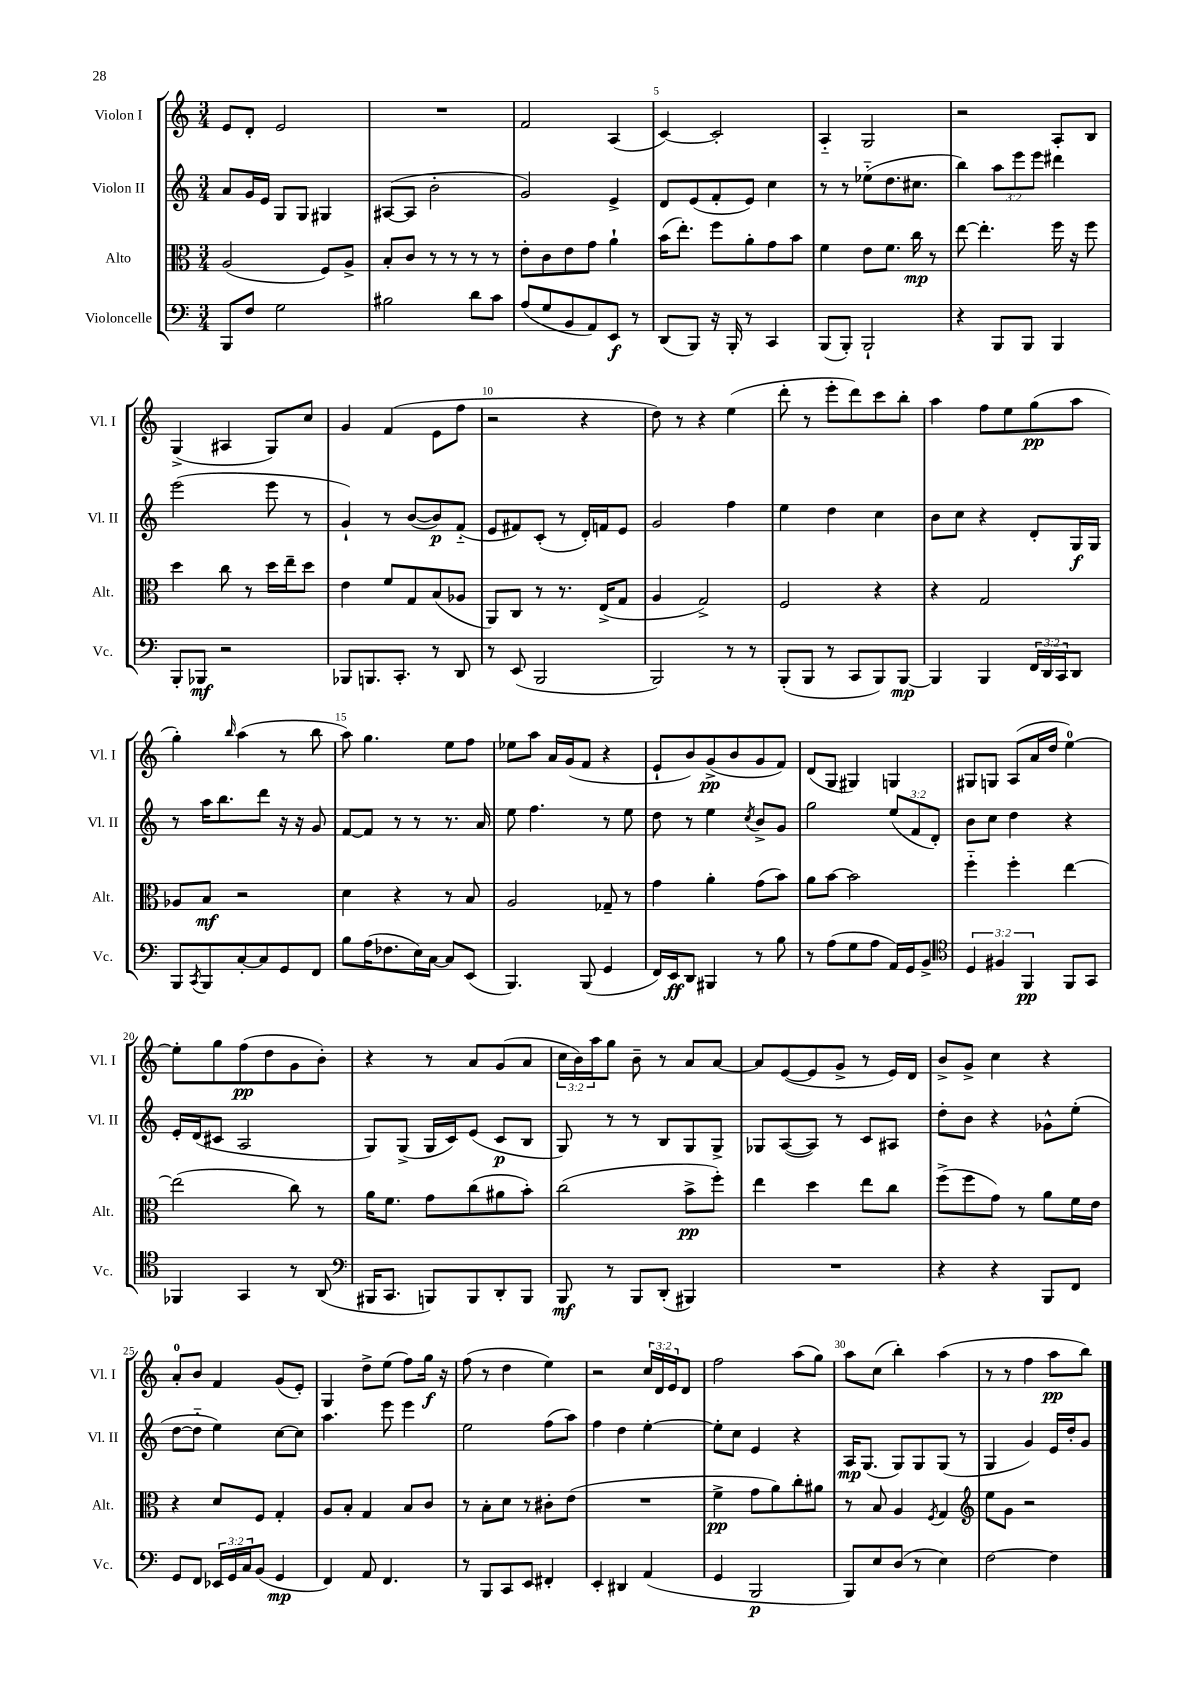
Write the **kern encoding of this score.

**kern	**dynam	**kern	**dynam	**kern	**dynam	**kern	**dynam
*part4	*part4	*part3	*part3	*part2	*part2	*part1	*part1
*staff4	*staff4	*staff3	*staff3	*staff2	*staff2	*staff1	*staff1
*I"Violoncelle	*	*I"Alto	*	*I"Violon II	*	*I"Violon I	*
*I'Vc.	*	*I'Alt.	*	*I'Vl. II	*	*I'Vl. I	*
*clefF4	*	*clefC3	*	*clefG2	*	*clefG2	*
*k[]	*	*k[]	*	*k[]	*	*k[]	*
*M3/4	*	*M3/4	*	*M3/4	*	*M3/4	*
=2	=2	=2	=2	=2	=2	=2	=2
8BBB/L	.	(2A/	.	8a/L	.	8e/L	.
8F/J	.	.	.	16g/L	.	8d'/J	.
.	.	.	.	16e/JJ	.	.	.
2G\	.	.	.	8G/L	.	2e/	.
.	.	.	.	8G/J	.	.	.
.	.	8F/L)	.	4G#X/	.	.	.
.	.	8A^/J	.	.	.	.	.
=3	=3	=3	=3	=3	=3	=3	=3
2B#X\	.	8B'/L	.	([8A#X/L	.	2.r	.
.	.	8c/J	.	8A#/J]	.	.	.
.	.	8r	.	2b'\	.	.	.
.	.	8r	.	.	.	.	.
8d\L	.	8r	.	.	.	.	.
8c\J	.	8r	.	.	.	.	.
=4	=4	=4	=4	=4	=4	=4	=4
(8A/L	.	8e'\L	.	2g/)	.	2f/	.
8G/	.	8c\	.	.	.	.	.
8BB/	.	8e\	.	.	.	.	.
8AA/)	.	8g\J	.	.	.	.	.
8EE/J	f	4a`\	.	4e^/	.	(4A/	.
8r	.	.	.	.	.	.	.
=5	=5	=5	=5	=5	=5	=5	=5
(8DD/L	.	(16b\KL	.	8d/L	.	[4c/)	.
.	.	8.ee'\J)	.	.	.	.	.
8BBB/J)	.	.	.	(8e/	.	.	.
16r	.	8ff\L	.	8f'/	.	2c'/]	.
16BBB'/	.	.	.	.	.	.	.
8r	.	8a'\	.	8e/J)	.	.	.
4CC/	.	8g\	.	4cc\	.	.	.
.	.	8b\J	.	.	.	.	.
=6	=6	=6	=6	=6	=6	=6	=6
(8BBB/L	.	4f\	.	8r	.	4A/	.
8BBB'/J)	.	.	.	8r	.	.	.
2BBB`/	.	8e\L	.	(8ee-X\L	.	2G/	.
.	.	8.f\J	.	8.dd\	.	.	.
.	.	16cc\	mp	8.cc#X\J	.	.	.
.	.	8r	.	.	.	.	.
=7	=7	=7	=7	=7	=7	=7	=7
4r	.	[8ee\	.	4bb\)	.	2r	.
.	.	4.ee'\]	.	.	.	.	.
8BBB/L	.	.	.	12aa\L	.	.	.
.	.	.	.	12eee\	.	.	.
8BBB/J	.	.	.	.	.	.	.
.	.	.	.	12eee\J	.	.	.
4BBB/	.	16ff\	.	4ddd#X\	.	8A'/L	.
.	.	16r	.	.	.	.	.
.	.	8ff\	.	.	.	8B/J	.
!!LO:LB:g=z
=8	=8	=8	=8	=8	=8	=8	=8
8BBB'/L	.	4dd\	.	(2eee\	.	(4G^/	.
8BBB-X/J	mf	.	.	.	.	.	.
2r	.	8cc\	.	.	.	4A#X/	.
.	.	8r	.	.	.	.	.
.	.	16dd\LL	.	8eee\	.	8G/L)	.
.	.	16ee~\J	.	.	.	.	.
.	.	8dd\J	.	8r	.	8cc/J	.
=9	=9	=9	=9	=9	=9	=9	=9
8BBB-X/L	.	4e\	.	4g`/)	.	4g/	.
8.BBBn/	.	.	.	.	.	.	.
.	.	8f/L	.	8r	.	(4f/	.
8.CC'/J	.	.	.	.	.	.	.
.	.	8G/	.	([8b/L	.	.	.
8r	.	(8B/	.	8b/])	p	8e\L	.
8DD/	.	8A-X/J	.	(8f/J	.	8ff\J	.
=10	=10	=10	=10	=10	=10	=10	=10
8r	.	8AA/L)	.	8e/L	.	2r	.
(8EE/	.	8C/J	.	8f#X/)	.	.	.
2BBB/	.	8r	.	(8c'/J	.	.	.
.	.	8.r	.	8r	.	.	.
.	.	.	.	16d'/LL)	.	4r	.
.	.	(16E^/KL	.	16fn/J	.	.	.
.	.	8G/J	.	8e/J	.	.	.
=11	=11	=11	=11	=11	=11	=11	=11
2BBB/)	.	4A/	.	2g/	.	8dd\)	.
.	.	.	.	.	.	8r	.
.	.	2G^/)	.	.	.	4r	.
8r	.	.	.	4ff\	.	(4ee\	.
8r	.	.	.	.	.	.	.
=12	=12	=12	=12	=12	=12	=12	=12
(8BBB'/L	.	2F/	.	4ee\	.	8ddd'\	.
8BBB/J	.	.	.	.	.	8r	.
8r	.	.	.	4dd\	.	8eee'\L	.
8CC/L	.	.	.	.	.	8ddd\)	.
8BBB/)	.	4r	.	4cc\	.	8ccc\	.
[8BBB/J	mp	.	.	.	.	8bb'\J	.
=13	=13	=13	=13	=13	=13	=13	=13
4BBB/]	.	4r	.	8b\L	.	4aa\	.
.	.	.	.	8cc\J	.	.	.
4BBB/	.	2G/	.	4r	.	8ff\L	.
.	.	.	.	.	.	8ee\	.
24FF/LL	.	.	.	8d'/L	.	(8gg\	pp
24DD/	.	.	.	.	.	.	.
24CC/J	.	.	.	.	.	.	.
8DD/J	.	.	.	16G/L	f	8aa\J	.
.	.	.	.	16G/JJ	.	.	.
!!LO:LB:g=z
=14	=14	=14	=14	=14	=14	=14	=14
8BBB/L	.	8A-X/L	.	8r	.	4gg'\)	.
8qCC/	.	.	.	.	.	.	.
8BBB/	.	8B/J	mf	16aa\KL	.	.	.
.	.	.	.	8.bb\	.	.	.
.	.	.	.	.	.	16qqbb/	.
[8C'/	.	2r	.	.	.	(4aa\	.
8C/]	.	.	.	8ddd\J	.	.	.
8GG/	.	.	.	16r	.	8r	.
.	.	.	.	16r	.	.	.
8FF/J	.	.	.	8g/	.	8bb\	.
=15	=15	=15	=15	=15	=15	=15	=15
8B\L	.	4d\	.	[8f/L	.	8aa\)	.
(16A\K	.	.	.	8f/J]	.	4.gg\	.
8.F-X\	.	.	.	.	.	.	.
.	.	4r	.	8r	.	.	.
16E\L)	.	.	.	8r	.	.	.
[16C\JJ	.	.	.	.	.	.	.
8C/L]	.	8r	.	8.r	.	8ee\L	.
(8EE/J	.	8B/	.	.	.	8ff\J	.
.	.	.	.	16a/	.	.	.
=16	=16	=16	=16	=16	=16	=16	=16
4.BBB/)	.	2A/	.	8ee\	.	8ee-X\L	.
.	.	.	.	4.ff\	.	8aa\J	.
.	.	.	.	.	.	16a/LL	.
.	.	.	.	.	.	(16g/J	.
(8BBB/	.	.	.	.	.	8f/J	.
4GG/	.	8G-X~/	.	8r	.	4r	.
.	.	8r	.	8ee\	.	.	.
=17	=17	=17	=17	=17	=17	=17	=17
16FF/LL)	.	4g\	.	8dd\	.	8e`/L	.
16EE/J	ff	.	.	.	.	.	.
8DD/J	.	.	.	8r	.	8b/)	.
4BBB#X/	.	4a'\	.	4ee\	.	(8g^/	pp
.	.	.	.	.	.	8b/	.
.	.	.	.	8qcc/	.	.	.
8r	.	(8g\L	.	8b^/L	.	8g/	.
8B\	.	8b\J)	.	8g/J	.	8f/J)	.
=18	=18	=18	=18	=18	=18	=18	=18
8r	.	8a\L	.	2gg\	.	(8d/L	.
(8A\L	.	[8b\J	.	.	.	8G/J	.
8G\	.	2b\]	.	.	.	4G#X/)	.
8A\J	.	.	.	.	.	.	.
16AA/LL)	.	.	.	(12ee/L	.	4Gn/	.
16GG/J	.	.	.	.	.	.	.
.	.	.	.	12f/	.	.	.
8BB^/J	.	.	.	.	.	.	.
.	.	.	.	12d'/J)	.	.	.
=19	=19	=19	=19	=19	=19	=19	=19
*clefC4	*	*	*	*	*	*	*
6D/	.	4ff\	.	8b\L	.	8G#X/L	.
.	.	.	.	8cc\J	.	8Gn/J	.
6F#X/	.	.	.	.	.	.	.
.	.	4ff'\	.	4dd\	.	(8A/L	.
6FF/	pp	.	.	.	.	.	.
.	.	.	.	.	.	16a/L	.
.	.	.	.	.	.	16dd/JJ	.
8FF/L	.	[4ee\	.	4r	.	[4ee\)	.
8GG/J	.	.	.	.	.	.	.
!!LO:LB:g=z
=20	=20	=20	=20	=20	=20	=20	=20
4FF-X/	.	(2ee\]	.	16e'/LL	.	8ee'\L]	.
.	.	.	.	(16d/J	.	.	.
.	.	.	.	8c#X/J	.	8gg\	.
4GG/	.	.	.	2A/	.	(8ff\	pp
.	.	.	.	.	.	8dd\	.
8r	.	8cc\)	.	.	.	8g\	.
(8AA/	.	8r	.	.	.	8b'\J)	.
=21	=21	=21	=21	=21	=21	=21	=21
*clefF4	*	*	*	*	*	*	*
16BBB#X/KL	.	16a\KL	.	8G/L)	.	4r	.
8.CC/J	.	8.f\J	.	.	.	.	.
.	.	.	.	(8G^/J	.	.	.
8BBBn/L)	.	8g\L	.	16G/LL	.	8r	.
.	.	.	.	16c/J)	.	.	.
8BBB/	.	(8cc\	.	(8e/J	.	8a/L	.
8DD'/	.	8a#X\	.	8c/L	p	(8g/	.
8BBB/J	.	8b'\J)	.	8B/J	.	8a/J	.
=22	=22	=22	=22	=22	=22	=22	=22
8BBB/	mf	(2cc\	.	8G/)	.	24cc\LL	.
.	.	.	.	.	.	24b\)	.
.	.	.	.	.	.	24aa\J	.
8r	.	.	.	8r	.	8gg\J	.
8BBB/L	.	.	.	8r	.	8b~\	.
(8DD'/J	.	.	.	8B/L	.	8r	.
4BBB#X/)	.	8b^\L	pp	8G/	.	8a/L	.
.	.	8ff'\J)	.	8G^/J	.	[8a/J	.
=23	=23	=23	=23	=23	=23	=23	=23
2.r	.	4ee\	.	8G-X/L	.	8a/L]	.
.	.	.	.	([8A/	.	([8e/	.
.	.	4dd\	.	8A/J])	.	8e/]	.
.	.	.	.	8r	.	8g^/J	.
.	.	8ee\L	.	8c/L	.	8r	.
.	.	8cc\J	.	8A#X/J	.	16e/LL)	.
.	.	.	.	.	.	16d/JJ	.
=24	=24	=24	=24	=24	=24	=24	=24
4r	.	(8ff^\L	.	8dd'\L	.	8b^/L	.
.	.	8ff\	.	8b\J	.	8g^/J	.
4r	.	8g\J)	.	4r	.	4cc\	.
.	.	8r	.	.	.	.	.
8BBB/L	.	8a\L	.	8g-X^^\L	.	4r	.
8FF/J	.	16f\L	.	(8ee'\J	.	.	.
.	.	16e\JJ	.	.	.	.	.
!!LO:LB:g=z
=25	=25	=25	=25	=25	=25	=25	=25
8GG/L	.	4r	.	[8dd\L	.	8a'/L	.
8FF/J	.	.	.	8dd\J]	.	8b/J	.
24EE-X/LL	.	8d/L	.	4ee\)	.	4f/	.
24GG/	.	.	.	.	.	.	.
24C/J	.	.	.	.	.	.	.
(8BB/J	.	8F/J	.	.	.	.	.
4GG/	mp	4G'/	.	[8cc\L	.	(8g/L	.
.	.	.	.	8cc\J]	.	8e'/J)	.
=26	=26	=26	=26	=26	=26	=26	=26
4FF/)	.	8A/L	.	4.aa\	.	4G/	.
.	.	8B'/J	.	.	.	.	.
8AA/	.	4G/	.	.	.	8dd^\L	.
4.FF/	.	.	.	8eee\	.	(8ee\J	.
.	.	8B/L	.	4eee\	.	8ff\L)	.
.	.	8c/J	.	.	.	16gg\Jk	f
.	.	.	.	.	.	16r	.
=27	=27	=27	=27	=27	=27	=27	=27
8r	.	8r	.	2ee\	.	(8ff\	.
8BBB/L	.	8B'\L	.	.	.	8r	.
8CC/	.	8d\J	.	.	.	4dd\	.
8EE/J	.	8r	.	.	.	.	.
4FF#X'/	.	8c#X'\L	.	(8ff\L	.	4ee\)	.
.	.	(8e\J	.	8aa\J)	.	.	.
=28	=28	=28	=28	=28	=28	=28	=28
4EE'/	.	2.r	.	4ff\	.	2r	.
4DD#X/	.	.	.	4dd\	.	.	.
(4AA/	.	.	.	[4ee'\	.	24cc/LL	.
.	.	.	.	.	.	24d/	.
.	.	.	.	.	.	24e/J	.
.	.	.	.	.	.	8d/J	.
=29	=29	=29	=29	=29	=29	=29	=29
4GG/	.	4f^\	pp	8ee'\L]	.	2ff\	.
.	.	.	.	8cc\J	.	.	.
2BBB/	p	8g\L	.	4e/	.	.	.
.	.	8a\)	.	.	.	.	.
.	.	8cc'\	.	4r	.	(8aa\L	.
.	.	8a#X\J	.	.	.	8gg\J)	.
=30	=30	=30	=30	=30	=30	=30	=30
8BBB/L)	.	8r	.	16A/KL	mp	8aa\L	.
.	.	.	.	(8.G/J	.	.	.
8E/	.	8B/	.	.	.	(8cc\J	.
(8D/J	.	4A/	.	8G/L)	.	4bb'\)	.
8r	.	.	.	8G/	.	.	.
.	.	8qF/	.	.	.	.	.
4E\)	.	4G/	.	(8G/J	.	(4aa\	.
.	.	.	.	8r	.	.	.
=31	=31	=31	=31	=31	=31	=31	=31
*	*	*clefG2	*	*	*	*	*
[2F\	.	8ee\L	.	4G/	.	8r	.
.	.	8g\J	.	.	.	8r	.
.	.	2r	.	4g/)	.	4ff\	.
4F\]	.	.	.	16e/LL	.	8aa\L	pp
.	.	.	.	16dd'/J	.	.	.
.	.	.	.	8g/J	.	8bb\J)	.
==	==	==	==	==	==	==	==
*-	*-	*-	*-	*-	*-	*-	*-
